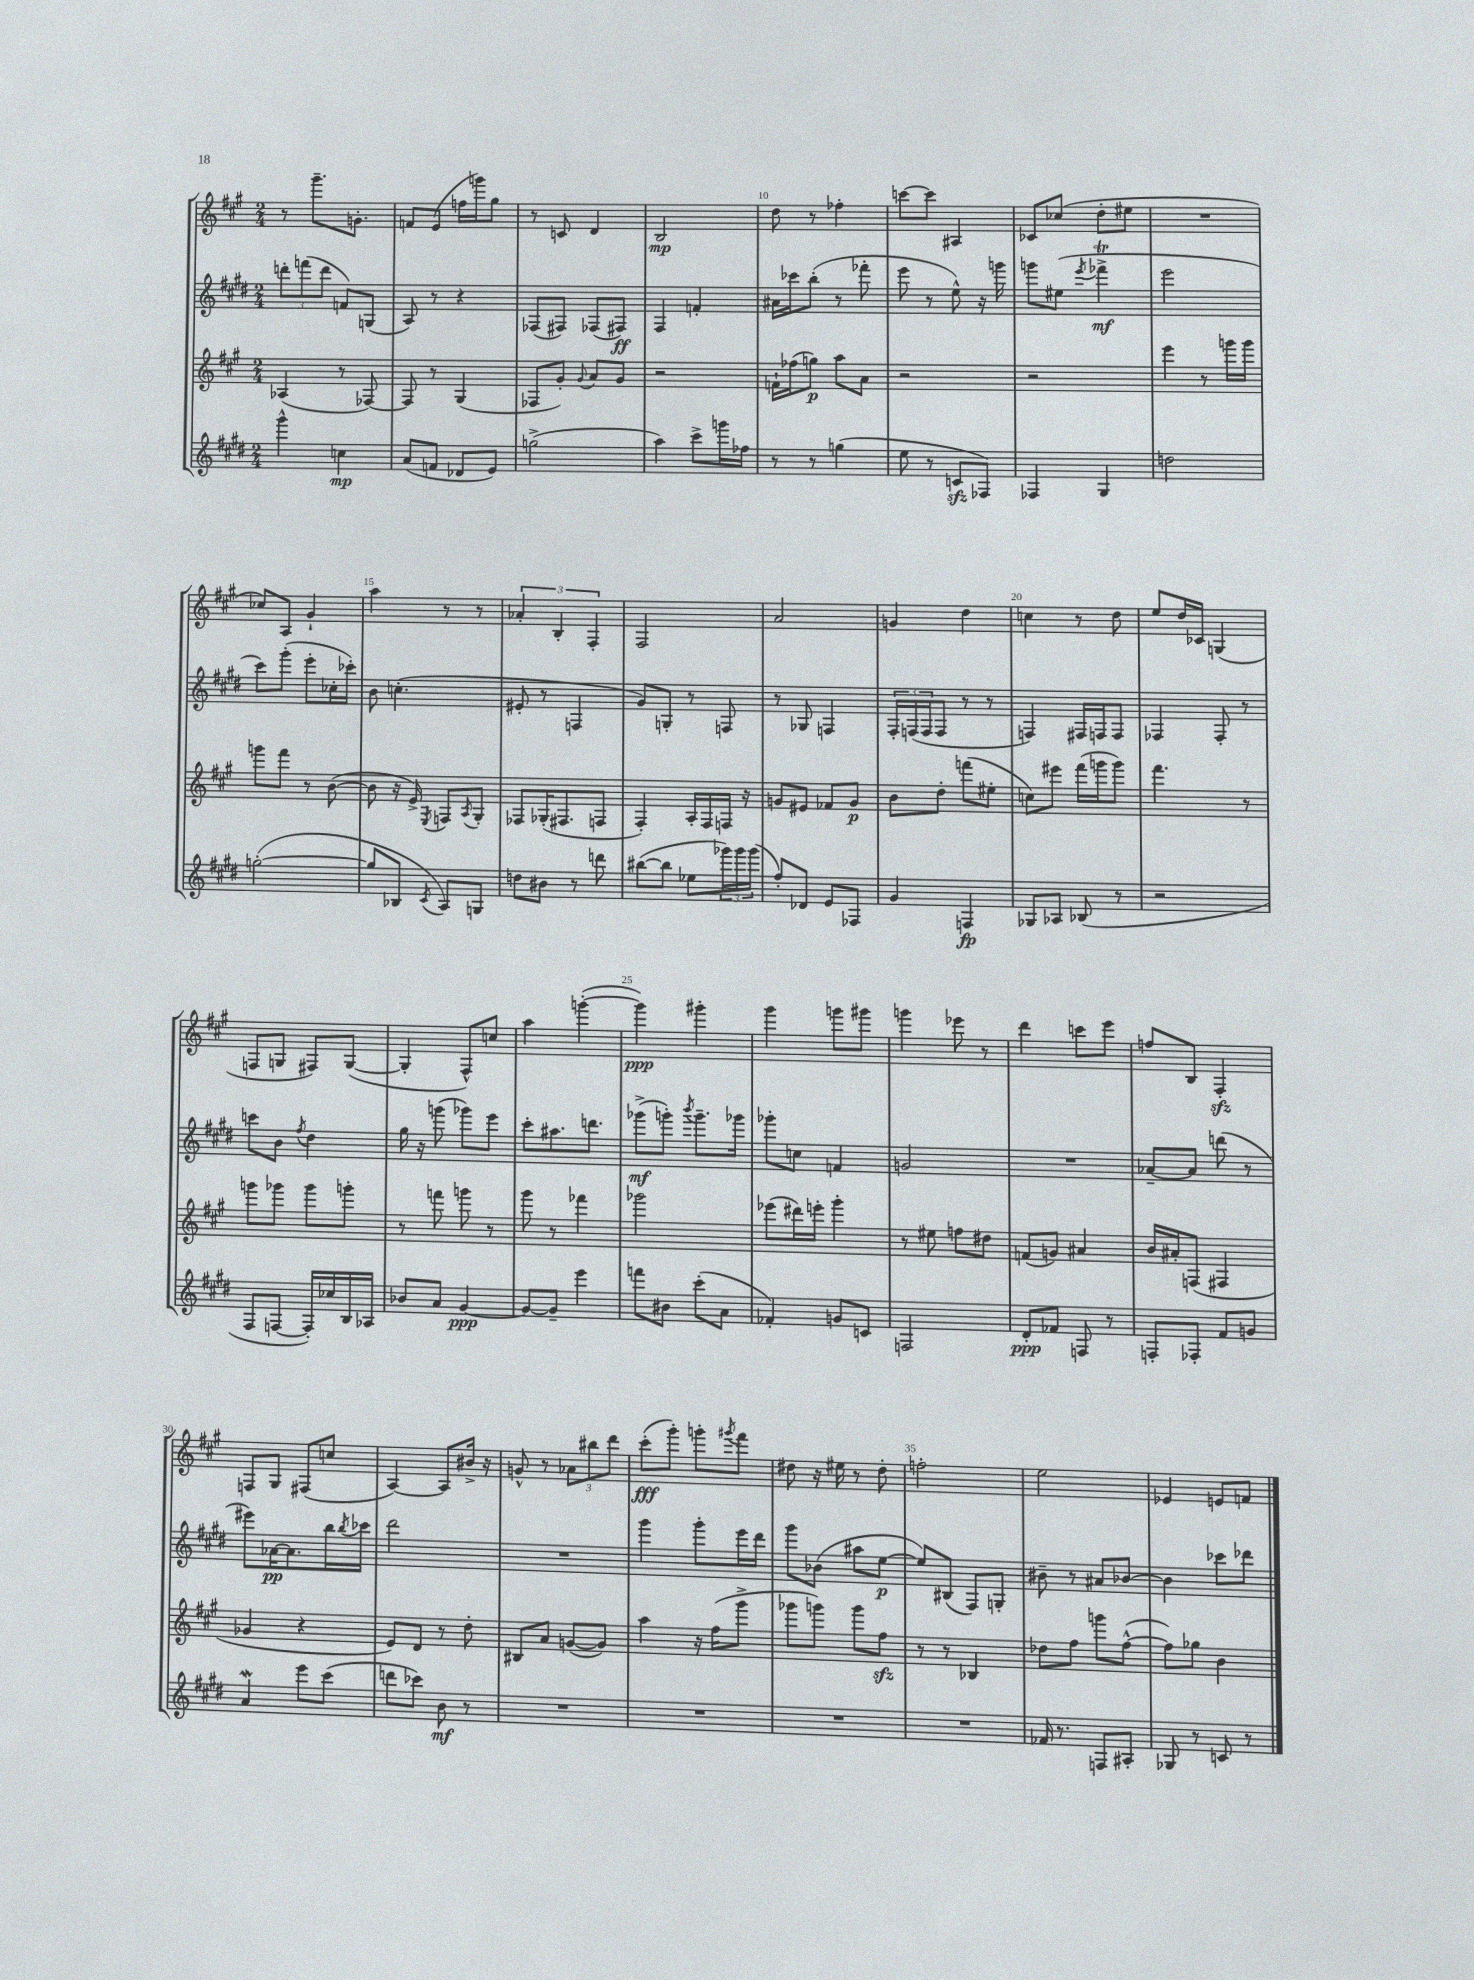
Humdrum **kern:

**kern	**kern	**kern	**kern
*staff4	*staff3	*staff2	*staff1
*clefG2	*clefG2	*clefG2	*clefG2
*k[f#c#g#d#]	*k[f#c#g#]	*k[f#c#g#d#]	*k[f#c#g#]
*M2/4	*M2/4	*M2/4	*M2/4
4ggg#^^	(4A-	12ddd'	8r
.	.	(12fff	.
.	.	.	8.ggg#~
.	.	12ddd	.
4cc	8r	8f)	.
.	.	.	8.g'
.	[8F-)	(8G	.
=	=	=	=
(8a	8F-]	8A)	8f
8f	8r	8r	(8e
8d-	(4G#	4r	16ff
.	.	.	16ggg)
8e)	.	.	8gg#
=	=	=	=
(2gg^	8F-	(8F-	8r
.	8g#')	8F#)	8c
.	8qqg#	.	.
.	8a	(8F-	4d
.	8g#	8F#)	.
=	=	=	=
4aa)	2r	4F#	2B
8ccc#^	.	4f'	.
16ggg	.	.	.
16ff-	.	.	.
=	=	=	=
8r	16f`	16a#	8dd
.	(16ff-	16ccc-	.
8r	8gg)	(8bb'	8r
(4gg	8aa	8r	4ff-'
.	8a	8fff-'	.
=	=	=	=
8ee	2r	8eee	[8ccc
8r	.	8r	8ccc]
8c	.	8ee^^)	4A#
8F-)	.	16r	.
.	.	16ggg	.
=	=	=	=
4F-	2r	8ggg	8c-
.	.	(8ee#	(8cc-
.	.	8qeee	.
4G#	.	4fff-^	8dd'
.	.	.	8ee#
=	=	=	=
2dd	4eee	2eee	2r
.	8r	.	.
.	16ggg	.	.
.	16ggg	.	.
=	=	=	=
([2gg'	8ggg	8ccc#)	8cc-)
.	8fff#	(8ggg#'	8A
.	8r	8eee'	4g#`
.	([8b	16cc-'	.
.	.	16ccc-')	.
=	=	=	=
8gg]	8b]	8b	4aa
8B-	16r	(4.cc'	.
.	16e^)	.	.
8qc#	8qE	.	.
8A)	8F	.	8r
.	8qA	.	.
8G	8G#'	.	8r
=	=	=	=
8dd	8F-	8e#'	6a-'
8b#	(16G-'	8r	.
.	.	.	6B'
.	8.F#	.	.
8r	.	4F	.
.	.	.	6F#'
8ddd	8F	.	.
=	=	=	=
([8bb#	4F#')	8g#)	2F#
8bb#]	.	8G'	.
8ee-	16A'	8r	.
.	16F#	.	.
24ggg-)	16F	8F	.
24ggg-	.	.	.
.	16r	.	.
(24ggg-	.	.	.
=	=	=	=
8ff#')	8g	8r	2a
8d-	8e#	8G-	.
8e	8f-	4F	.
8F-	8g	.	.
=	=	=	=
4g#	8b	24F#'	4g
.	.	(24F	.
.	.	24F	.
.	8dd'	8F	.
4F	(8fff	8r	4dd
.	8ee#'	8r	.
=	=	=	=
8G-	8cc)	4F)	4cc
8A-	8eee#	.	.
(8B-	(16fff#	16F#	8r
.	16ggg	16F	.
8r	8ggg)	8F	8dd
=	=	=	=
2r	4.fff#	4F-	8ee
.	.	.	16dd
.	.	.	16c-
.	.	8F-'	(4G
.	8r	8r	.
=	=	=	=
8F#	8ggg	8ccc	8F
[8F	8ggg-	8b	8G
.	.	8qff#	.
16F'])	8ggg-	4dd#	8F#)
16cc-	.	.	.
16B	8ggg'	.	([8G
16A-	.	.	.
=	=	=	=
8b-	8r	16gg#	4G']
.	.	16r	.
8a	8fff	(8ggg	.
[4g#	8ggg	8ggg-)	8F#^^)
.	8r	8eee	8cc
=	=	=	=
8g#_	8ggg#	8ccc#'	4aa
8g#~]	8r	8.aa#	.
4eee	4fff-	.	([4ggg'
.	.	8.ddd	.
=	=	=	=
8fff	2ggg-	(8ggg-^	4ggg])
8b#	.	8ggg')	.
.	.	8qbbb	.
(8ccc#'	.	8.ggg~	4ggg#'
8a	.	.	.
.	.	16ggg-	.
=	=	=	=
4f-')	(8eee-	8ggg-'	4ggg#
.	16ddd#)	8cc	.
.	16eee'	.	.
8g	4ggg#'	4f	8ggg
8c	.	.	8ggg#
=	=	=	=
2F	8r	2g	4ggg
.	8ee#	.	.
.	8ff	.	8eee-
.	8dd#	.	8r
=	=	=	=
8d#'	(8f	2r	4ddd
8f-	8g)	.	.
8F	4a#	.	8ccc
8r	.	.	8eee
=	=	=	=
8F'	16b	[8a-~	8ff
.	16a#'	.	.
8F-'	(8F	8a-]	8B
8f#	4F#	(8ddd	4F#'
8g	.	8r	.
=	=	=	=
4a	4g-	8eee#)	8F
.	.	[16a-	8G#
.	.	8.a-]	.
8eee	4r	.	(8F#
(8ccc#	.	16bb	8cc
.	.	8qbb	.
.	.	16ccc-	.
=	=	=	=
8ddd	8e)	2ddd#	[4A)
8ccc-)	8d	.	.
8b	8r	.	8A]
8r	8dd'	.	16b#^
.	.	.	16r
=	=	=	=
2r	8B#	2r	8g^^
.	8a	.	8r
.	([8g	.	12a-
.	.	.	12bb#
.	8g])	.	.
.	.	.	12ddd
=	=	=	=
2r	4aa	4ggg#	(8ccc#'
.	.	.	8ggg#')
.	16r	8ggg#'	8ggg'
.	(16ff#	.	.
.	.	.	8qggg#
.	8ggg#^	16eee	8fff#
.	.	16ddd#	.
=	=	=	=
2r	8ggg-	8ggg#	8dd#
.	8ggg)	(8b-	16r
.	.	.	16ee#
.	8ggg	8aa#	8r
.	8ff#	[8ee	8dd#'
=	=	=	=
2r	8r	8ee])	2ff'
.	8r	(8B#	.
.	4B-	8F#)	.
.	.	8G'	.
=	=	=	=
16f-	8dd-	8b#~	2ee
8.r	.	.	.
.	8ff#	8r	.
8F	8ggg	8a#	.
8A#'	([8ff#^^	[8b-	.
=	=	=	=
8G-	8ff#])	4b-]	4e-
8r	8gg-	.	.
8c	4b	8ccc-	8e
8r	.	8ddd-	8f
==	==	==	==
*-	*-	*-	*-
